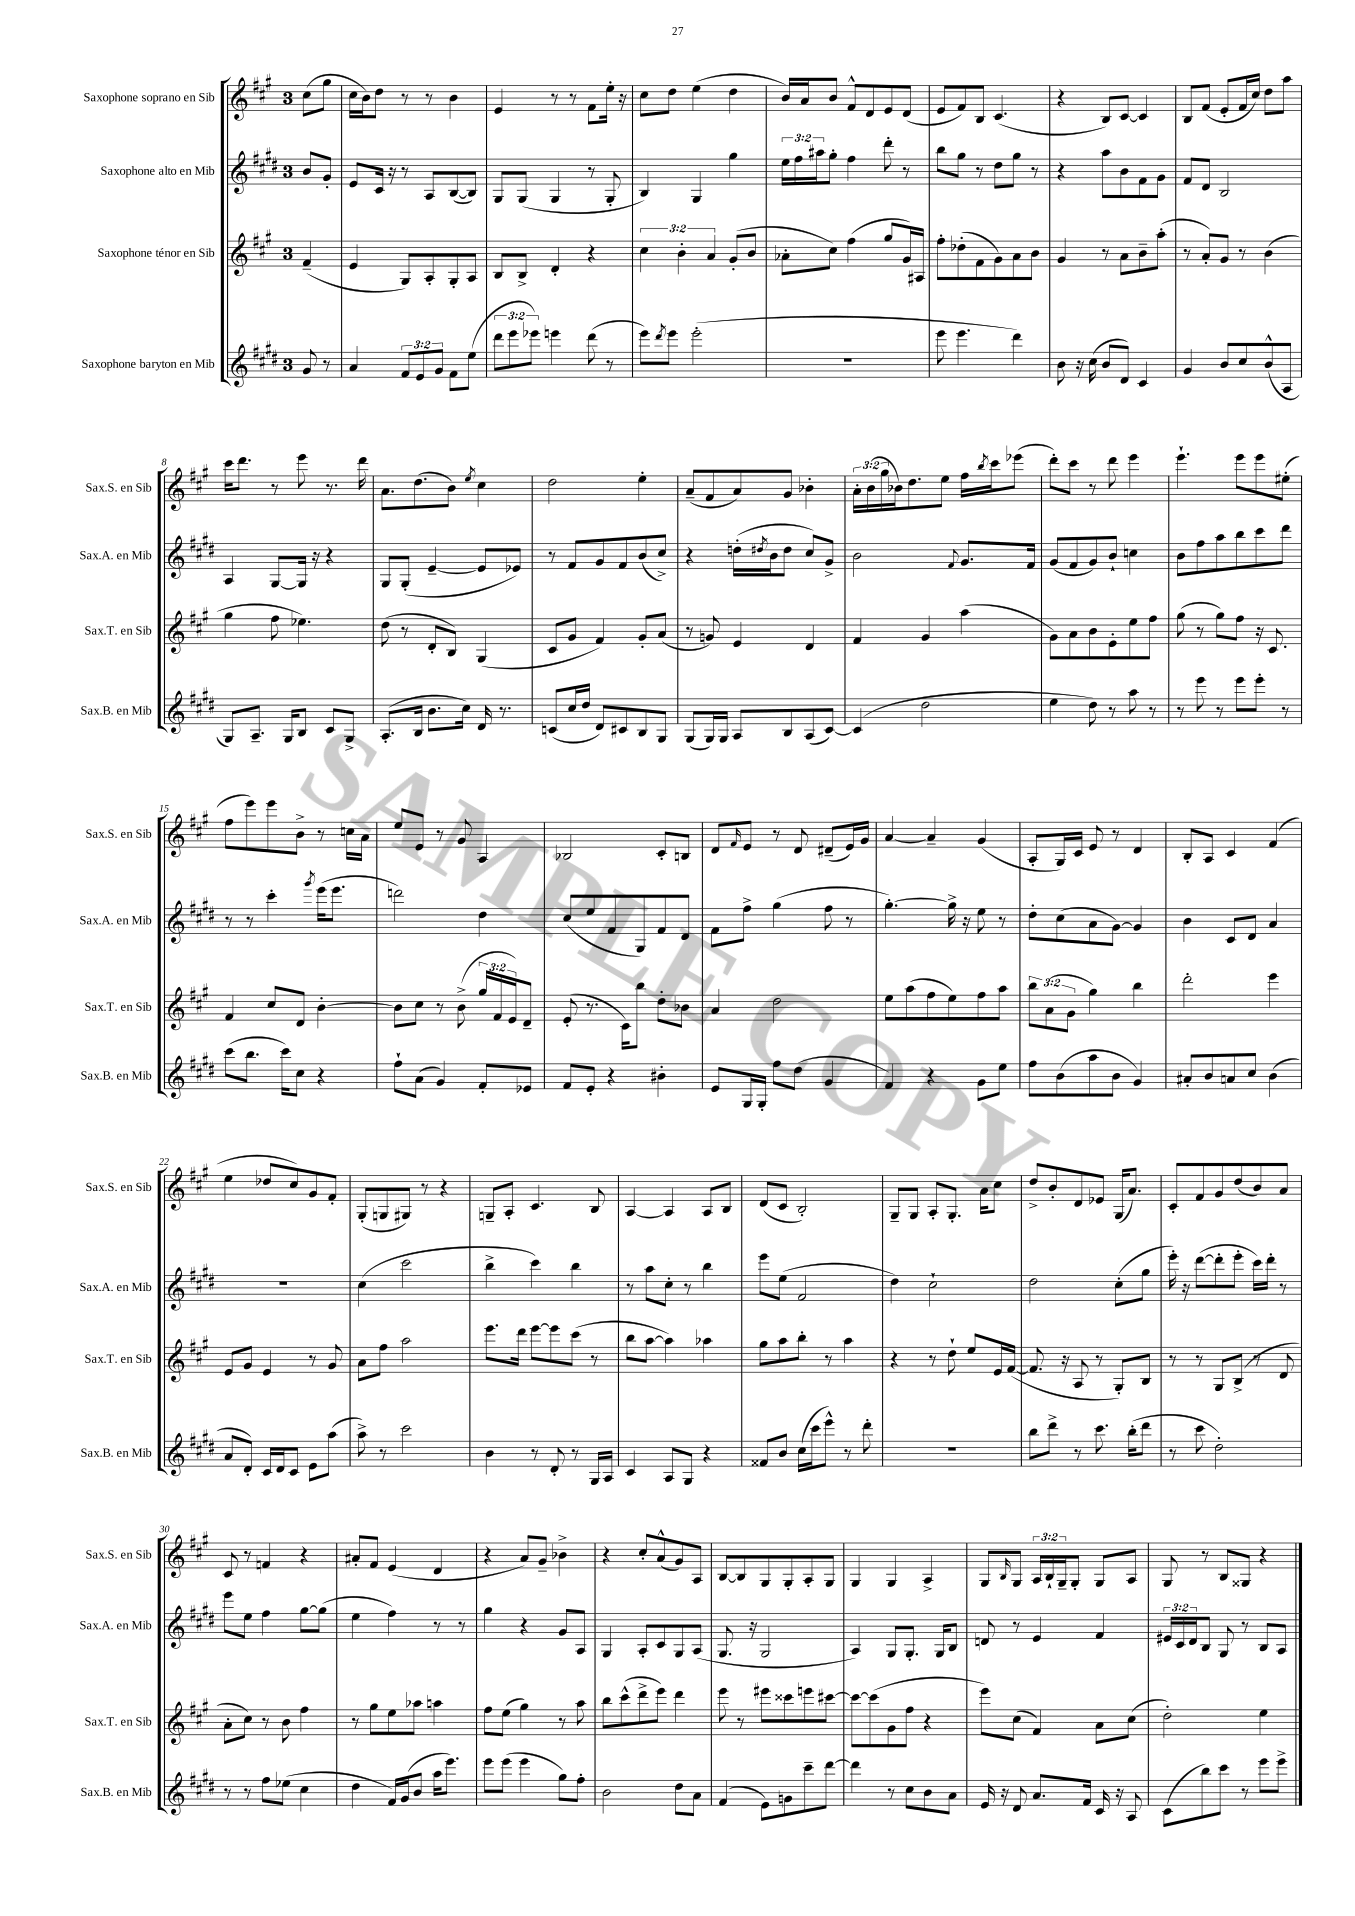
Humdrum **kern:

**kern	**kern	**kern	**kern
*staff4	*staff3	*staff2	*staff1
*clefG2	*clefG2	*clefG2	*clefG2
*k[f#c#g#d#]	*k[f#c#g#]	*k[f#c#g#d#]	*k[f#c#g#]
*M3/4	*M3/4	*M3/4	*M3/4
8g#	(4f#~	8b	(8cc#
8r	.	8g#'	8gg#
=	=	=	=
4a	4e	8e	16cc#
.	.	.	16b)
.	.	16c#	8dd
.	.	16r	.
12f#	8G#)	8r	8r
12e	.	.	.
.	8A'	8A	8r
12g#	.	.	.
8f#	8G#'	([8B	4b
(8ee	8A	8B])	.
=	=	=	=
12ddd#	8B	8G#	4e
12eee	.	.	.
.	8B^	(8G#	.
12eee-)	.	.	.
4eee	4d'	4G#	8r
.	.	.	8r
(8ddd#	4r	8r	8f#
8r	.	8G#'	16ee'
.	.	.	16r
=	=	=	=
8eee)	6cc#	4B)	8cc#
8qddd#	.	.	.
8eee	.	.	8dd
.	6b'	.	.
(2eee'	.	4G#	(4ee
.	6a	.	.
.	(8g#'	4gg#	4dd
.	8b	.	.
=	=	=	=
2.r	8a-'	24ee	16b)
.	.	24ff#	.
.	.	.	16a
.	.	24aa#	.
.	8cc#)	8gg#'	8b
.	(4ff#	4ff#	8f#^^
.	.	.	8d
.	8gg#	8ddd#'	8e
.	16g#)	8r	(8d
.	16A#	.	.
=	=	=	=
8eee	8ff#'	8bb	8e
4.eee	(8dd-'	8gg#	8f#)
.	8f#	8r	8B
.	8g#)	8dd#	(4.c#
4ddd#)	8a	8gg#	.
.	8b	8r	.
=	=	=	=
8b	4g#	4r	4r
16r	.	.	.
(16cc#	.	.	.
8b	8r	8aa	8B)
8d#)	8a	8b	[8c#
4c#	8b~	8f#	4c#]
.	(8aa'	8g#	.
=	=	=	=
4g#	8r	8f#	8B
.	8a')	8d#	(8f#
8b	8g#	2B	8e'
8cc#	8r	.	16f#
.	.	.	16cc#)
(8b^^	(4b	.	8dd
8A	.	.	8aa
=	=	=	=
8G#)	4gg#	4A	16ccc#
.	.	.	8.ddd
8.A~	.	.	.
.	8ff#	[8G#	8r
16G#	.	.	.
8B	4.ee-)	16G#]	8eee
.	.	16r	.
8c#	.	4r	8.r
8G#^	.	.	.
.	.	.	16ddd
=	=	=	=
(8.A'	(8dd	8G#	8.a
.	8r	(8G#'	.
16B	.	.	(8.dd
8.b	8d'	[4e~	.
.	8B)	.	8b)
16cc#)	.	.	.
.	.	.	8qee
16d#	(4G#	8e]	4cc#
8.r	.	.	.
.	.	8e-)	.
=	=	=	=
(8c	8c#	8r	2dd
16cc#	8g#	8f#	.
16dd#	.	.	.
8d#)	4f#)	8g#	.
8c#	.	8f#	.
8B	8g#'	(8b	4ee'
8G#	(8a	8cc#^)	.
=	=	=	=
(8G#	8r	4r	(8a~
16G#)	8g)	.	8f#
16G#	.	.	.
8A	4e	(16dd'	8a)
.	.	8qdd#	.
.	.	16b	.
8B	.	8dd#	8g#
(8A	4d	8cc#)	4b-'
[8c#)	.	8g#^	.
=	=	=	=
(4c#]	4f#	2b	24a'
.	.	.	(24b
.	.	.	24gg#
.	.	.	16b-)
.	.	.	8.dd
2dd#	4g#	.	.
.	.	.	8ee
.	.	8qqf#	.
.	(4aa	8.g#	16ff#
.	.	.	8qbb
.	.	.	16ccc#
.	.	.	(8eee-
.	.	16f#	.
=	=	=	=
4ee	8g#)	(8g#	8ddd')
.	8a	8f#	8ccc#
8dd#)	8b	8g#)	8r
8r	8e'	8b`	8ddd
8aa	8ee	4cc	4eee
8r	8ff#	.	.
=	=	=	=
8r	(8gg#	8b	4.eee`
8eee	8r	8ff#	.
8r	8gg#)	8aa	.
8eee	8ff#	8bb	8eee
8eee'	16r	8ccc#	8eee
.	8.c#	.	.
8r	.	8ddd#	(8ee#'
=	=	=	=
(8ccc#	4f#	8r	8ff#
8.bb	.	8r	8eee)
.	8cc#	4ccc#'	8eee
16ccc#)	.	.	.
8cc#	8d	.	8b^
.	.	8qggg#	.
4r	[4b'	(16eee	8r
.	.	8.eee	.
.	.	.	16cc
.	.	.	16a
=	=	=	=
8ff#`	8b]	2ddd)	8ee
(8a	8cc#	.	8e
4g#)	8r	.	8r
.	(8b^	.	8g#
8f#'	24gg#	4dd#	4A
.	24f#	.	.
.	24e)	.	.
8e-	8d~	.	.
=	=	=	=
8f#	(8e'	(8cc#	2B-
8e'	8.r	8ee	.
4r	.	8f#	.
.	16c#)	.	.
.	8bb	8G#)	.
4b#'	8dd'	8f#	8c#'
.	8b-	8d#	8B
=	=	=	=
8e	4a	8f#	8d
.	.	.	16qqf#
16G#	.	8ff#^	8e
16G#'	.	.	.
8ff#	2dd	(4gg#	8r
(8dd#	.	.	8d
4g#	.	8ff#	(8d#~
.	.	8r	16e)
.	.	.	16g#
=	=	=	=
4f#)	8ee	[4.gg#')	[4a
.	(8aa	.	.
4r	8ff#	.	4a~]
.	8ee)	16gg#^]	.
.	.	16r	.
8g#	8ff#	8ee	(4g#
8ee	8aa	8r	.
=	=	=	=
8ff#	12bb	8dd#'	8A'
.	(12a	.	.
(8b	.	(8cc#	16G#)
.	12g#	.	.
.	.	.	16c#
8aa	4gg#)	8a	8e
8b	.	[8g#)	8r
4g#)	4bb	4g#]	4d
=	=	=	=
8a#'	2ddd'	4b	8B'
8b	.	.	8A
8a	.	8c#	4c#
8cc#	.	8d#	.
(4b	4eee	4a	(4f#
=	=	=	=
8a	8e	2.r	4ee
8d#')	8g#	.	.
16c#	4e	.	8dd-
16d#	.	.	.
8c#	.	.	8cc#)
8e	8r	.	8g#
(8aa	8g#	.	8f#'
=	=	=	=
8aa^)	8a	(4cc#	(8G#'
8r	8ff#	.	8G
2ccc#	2aa	2ccc#	8G#)
.	.	.	8r
.	.	.	4r
=	=	=	=
4b	8.eee	4bb^	8G~
.	.	.	8A'
.	16ddd	.	.
8r	[8eee	4ccc#)	4.c#
8d#'	8eee]	.	.
8r	(8ccc#	4bb	.
16G#	8r	.	8B
16A	.	.	.
=	=	=	=
4c#	8bb	8r	[4A
.	[8aa	8aa	.
8A	4aa])	8cc#'	4A]
8G#	.	8r	.
4r	4aa-	4bb	8A
.	.	.	8B
=	=	=	=
8f##	8gg#	8eee	(8d
8b	8aa	(8ee	8c#
(16cc#	8bb'	2f#	2B')
16ccc#	.	.	.
8eee^^)	8r	.	.
8r	4aa	.	.
8ddd#'	.	.	.
=	=	=	=
2.r	4r	4dd#)	8G#~
.	.	.	8G#
.	8r	2cc#`	8A'
.	8dd`	.	8.G#'
.	8ee	.	.
.	.	.	16a
.	16e	.	8cc#
.	([16f#	.	.
=	=	=	=
8bb	8.f#]	2dd#	8dd^
8ddd#^	.	.	8b'
.	16r	.	.
8r	8A	.	8d
8.ccc#	8r	.	8e-
.	8G#')	(8cc#'	(16G#
(16bb'	.	.	8.a)
8ddd#	8B	8gg#	.
=	=	=	=
8r	8r	16eee')	8c#'
.	.	16r	.
8ccc#	8r	([8ddd#	8f#
2dd#')	8G#	8ddd#']	8g#
.	(8B^	8eee'	(8dd
.	8r	16ccc#)	8b)
.	.	16ddd#'	.
.	8d	8r	8a
=	=	=	=
8r	8a'	8eee	8c#
8r	8cc#)	8ee	8r
8ff#	8r	4ff#	4f
(8ee-	8b	.	.
4cc#	4ff#	[8gg#	4r
.	.	(8gg#]	.
=	=	=	=
4dd#	8r	4ee	8a#'
.	8gg#	.	8f#
16f#)	8ee	4ff#)	(4e
(16g#	.	.	.
8b	8aa-	.	.
16aa	4aa	8r	4d
8.eee)	.	.	.
.	.	8r	.
=	=	=	=
8eee	8ff#	4gg#	4r
(8eee	(8ee	.	.
4eee	4gg#)	4r	8a)
.	.	.	8g#~
8gg#)	8r	8g#	4b-^
8ff#'	8aa	8A	.
=	=	=	=
2b	8bb	4G#	4r
.	(8ccc#^^	.	.
.	8ddd^	8A'	8cc#'
.	8eee)	8c#	(8a^^
8dd#	4ddd	8G#	8g#)
8a	.	(8A	8A
=	=	=	=
(4f#	8eee	8.G#	[8B
.	8r	.	8B]
.	.	16r	.
8e)	8eee#	2G#	8G#
8g	8ccc##	.	8G#'
8ccc#~	8eee	.	8A'
[8ddd#	[8ccc#	.	8G#
=	=	=	=
4ddd#]	8ccc#_	4A)	4G#
.	(8ccc#]	.	.
8r	8g#	8G#	4G#
8cc#	8ff#	8.G#'	.
8b	4r	.	4A^
.	.	16G#	.
8a	.	8B	.
=	=	=	=
16e	8eee)	8d	8G#
16r	.	.	.
.	.	.	16qqB
8d#	(8cc#	8r	8G#
8.a	4f#)	4e	24A
.	.	.	24B`
.	.	.	24G#~
.	.	.	8G#'
16f#	.	.	.
16c#	8a	4f#	8G#
16r	.	.	.
8A	(8cc#	.	8A
=	=	=	=
(8c#	2dd')	24e#	8G#
.	.	24c#	.
.	.	24d#	.
8bb)	.	8B	8r
8ccc#	.	8G#	8B
8r	.	8r	8G##
8eee	4ee	8B	4r
8eee^	.	8A	.
==	==	==	==
*-	*-	*-	*-
